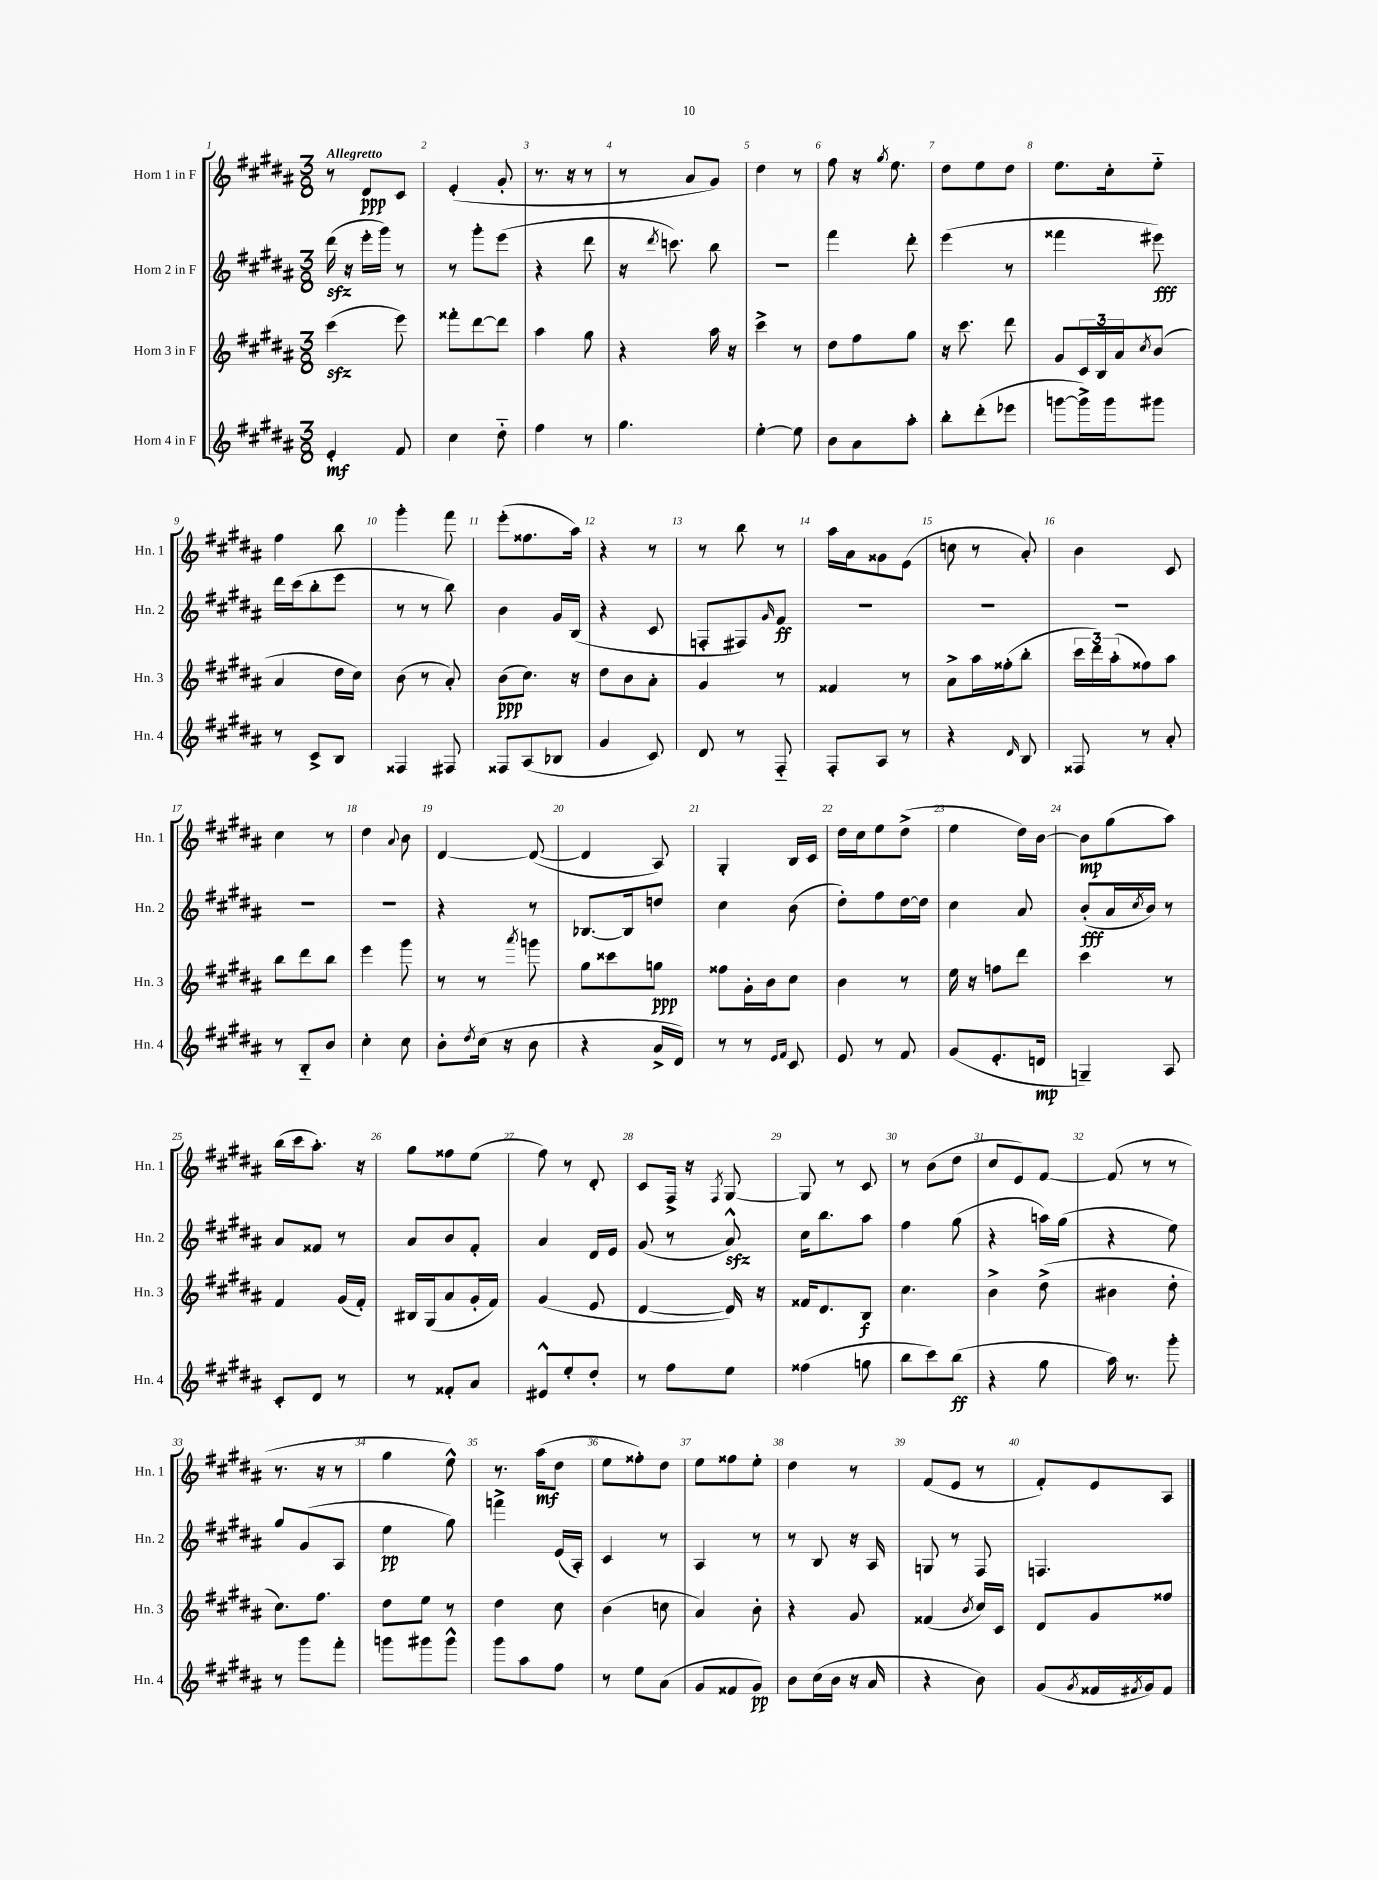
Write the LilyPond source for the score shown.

<<
\new StaffGroup <<
\new Staff = "s0" \with { instrumentName = "Horn 1 in F" shortInstrumentName = "Hn. 1" } {
    \clef treble \key b \major \numericTimeSignature \time 3/8 \tempo "Allegretto"
    r8 dis'8\ppp cis'8 |
    e'4-.( gis'8-. |
    r8. r16 r8 |
    r8 ais'8 gis'8) |
    dis''4 r8 |
    fis''8 r16 \acciaccatura { gis''8 } e''8. |
    dis''8 e''8 dis''8 |
    e''8. cis''16-. e''8-_ |
    fis''4 b''8 |
    gis'''4-. fis'''8 |
    e'''8-.( fisis''8. ais''16) |
    r4 r8 |
    r8 b''8 r8 |
    ais''16 ais'16 gisis'8 e'8( |
    c''8 r8 ais'8-.) |
    b'4 cis'8 |
    cis''4 r8 |
    dis''4 \appoggiatura { ais'8 } b'8 |
    dis'4~ dis'8~( |
    dis'4 ais8) |
    gis4-. b16 cis'16 |
    dis''16 cis''16 e''8 dis''8->( |
    e''4 dis''16) b'16~ |
    b'8\mp gis''8( ais''8) |
    b''16( cis'''16 ais''8.-.) r16 |
    gis''8 fisis''8 e''8( |
    fis''8) r8 dis'8-. |
    cis'8 fis16-> r16 \acciaccatura { fis8 } gis8~ |
    gis8 r8 cis'8 |
    r8 b'8( dis''8 |
    cis''8 e'8) fis'8~ |
    fis'8( r8 r8 |
    r8. r16 r8 |
    gis''4 e''8-^) |
    r8. ais''16\mf( dis''8 |
    e''8 fisis''8-.) dis''8 |
    e''8 fisis''8 e''8-. |
    dis''4 r8 |
    fis'8( e'8 r8 |
    fis'8-.) e'8 ais8 \bar "|." |
}
\new Staff = "s1" \with { instrumentName = "Horn 2 in F" shortInstrumentName = "Hn. 2" } {
    \clef treble \key b \major \numericTimeSignature \time 3/8
    dis'''16\sfz( r16 e'''16-. gis'''16) r8 |
    r8 gis'''8-. e'''8( |
    r4 dis'''8 |
    r16 \acciaccatura { dis'''8 } c'''8.) b''8 |
    R4. |
    fis'''4 dis'''8-. |
    e'''4( r8 |
    fisis'''4 eis'''8\fff) |
    dis'''16 cis'''16( b''8-. e'''8 |
    r8 r8 b''8) |
    b'4 gis'16 b16( |
    r4 cis'8 |
    f8-. fis8) \grace { gis'16 } fis'8\ff |
    R4. |
    R4. |
    R4. |
    R4. |
    R4. |
    r4 r8 |
    bes8.~ bes16 d''8 |
    cis''4 b'8( |
    dis''8-.) fis''8 dis''16~ dis''16 |
    cis''4 ais'8 |
    b'8-.\fff( ais'16 \acciaccatura { cis''8 } b'16) r8 |
    ais'8 fisis'8 r8 |
    ais'8 b'8 fis'8-. |
    ais'4 dis'16 e'16 |
    gis'8( r8 ais'8-^\sfz) |
    cis''16 b''8. ais''8 |
    fis''4 gis''8( |
    r4 a''16) gis''16( |
    r4 e''8) |
    gis''8 gis'8( ais8 |
    e''4\pp gis''8) |
    f'''4-> e'16( ais16-.) |
    cis'4 r8 |
    ais4 r8 |
    r8 b8 r16 ais16 |
    g8 r8 fis8 |
    f4. \bar "|." |
}
\new Staff = "s2" \with { instrumentName = "Horn 3 in F" shortInstrumentName = "Hn. 3" } {
    \clef treble \key b \major \numericTimeSignature \time 3/8
    cis'''4\sfz( e'''8) |
    fisis'''8-. dis'''8~ dis'''8 |
    ais''4 gis''8 |
    r4 ais''16 r16 |
    cis'''4-> r8 |
    dis''8 fis''8 gis''8 |
    r16 cis'''8. dis'''8 |
    gis'8 \tuplet 3/2 { cis'16 b16 ais'16 } \acciaccatura { cis''8 } b'8( |
    ais'4 dis''16 cis''16) |
    b'8( r8 ais'8-.) |
    b'8\ppp( cis''8.) r16 |
    dis''8 b'8 ais'8-. |
    gis'4 r8 |
    fisis'4 r8 |
    ais'8-> ais''16 fisis''16-.( b''8-. |
    \tuplet 3/2 { cis'''16 dis'''16) ais''16-.( } fisis''8) ais''8 |
    b''8 dis'''8 b''8 |
    e'''4 gis'''8 |
    r8 r8 \acciaccatura { ais'''8 } g'''8 |
    gis''8 cisis'''8 g''8\ppp |
    fisis''8 gis'16-. b'16 cis''8 |
    b'4 r8 |
    e''16 r16 f''8 dis'''8 |
    cis'''4 r8 |
    fis'4 gis'16( fis'16-.) |
    bis16 gis16( ais'8 gis'16-. fis'16) |
    gis'4( e'8 |
    dis'4~ dis'16) r16 |
    fisis'16 dis'8. b8\f |
    cis''4. |
    b'4-> dis''8->( |
    bis'4 dis''8-. |
    cis''8.) fis''8. |
    dis''8 e''8 r8 |
    dis''4 cis''8 |
    b'4( c''8 |
    ais'4) b'8-. |
    r4 gis'8 |
    fisis'4( \acciaccatura { b'8 } cis''16) cis'16 |
    dis'8 gis'8 fisis''8 \bar "|." |
}
\new Staff = "s3" \with { instrumentName = "Horn 4 in F" shortInstrumentName = "Hn. 4" } {
    \clef treble \key b \major \numericTimeSignature \time 3/8
    e'4-.\mf fis'8 |
    cis''4 dis''8-_ |
    fis''4 r8 |
    gis''4. |
    e''4~-. e''8 |
    b'8 ais'8 ais''8-. |
    b''8-. dis'''8-.( ees'''8 |
    g'''8~ g'''16->) g'''16 gis'''8 |
    r8 cis'8-> b8 |
    fisis4 fis8 |
    fisis8 ais8( bes8 |
    gis'4 cis'8) |
    dis'8 r8 fis8-_ |
    fis8-. ais8 r8 |
    r4 \grace { dis'16 } b8 |
    fisis8 r8 ais'8-. |
    r8 b8-_ b'8 |
    cis''4-. cis''8 |
    b'8-. \acciaccatura { dis''8 } cis''16( r16 b'8 |
    r4 ais'16-> dis'16) |
    r8 r8 \grace { e'16 fis'16 } cis'8 |
    e'8 r8 fis'8 |
    gis'8( e'8.-. d'16\mp |
    g4--) ais8 |
    cis'8-. dis'8 r8 |
    r8 fisis'8-. ais'8 |
    eis'8-^ e''8-. dis''8-. |
    r8 fis''8 e''8 |
    fisis''4( g''8 |
    b''8 cis'''8) b''8\ff( |
    r4 gis''8 |
    ais''16) r8. gis'''8-. |
    r8 gis'''8 fis'''8-. |
    g'''8 gis'''8 gis'''8-^ |
    gis'''8 ais''8 fis''8 |
    r8 e''8 ais'8( |
    gis'8 fisis'8 gis'8\pp) |
    b'8 cis''16( b'16 r16 ais'16 |
    r4 b'8) |
    gis'8( \acciaccatura { gis'8 } fisis'16 \acciaccatura { fis'8 } gis'16) fis'8 \bar "|." |
}
>>
>>
\layout { \context { \Score \override BarNumber.break-visibility = ##(#f #t #t) barNumberVisibility = #all-bar-numbers-visible } }
